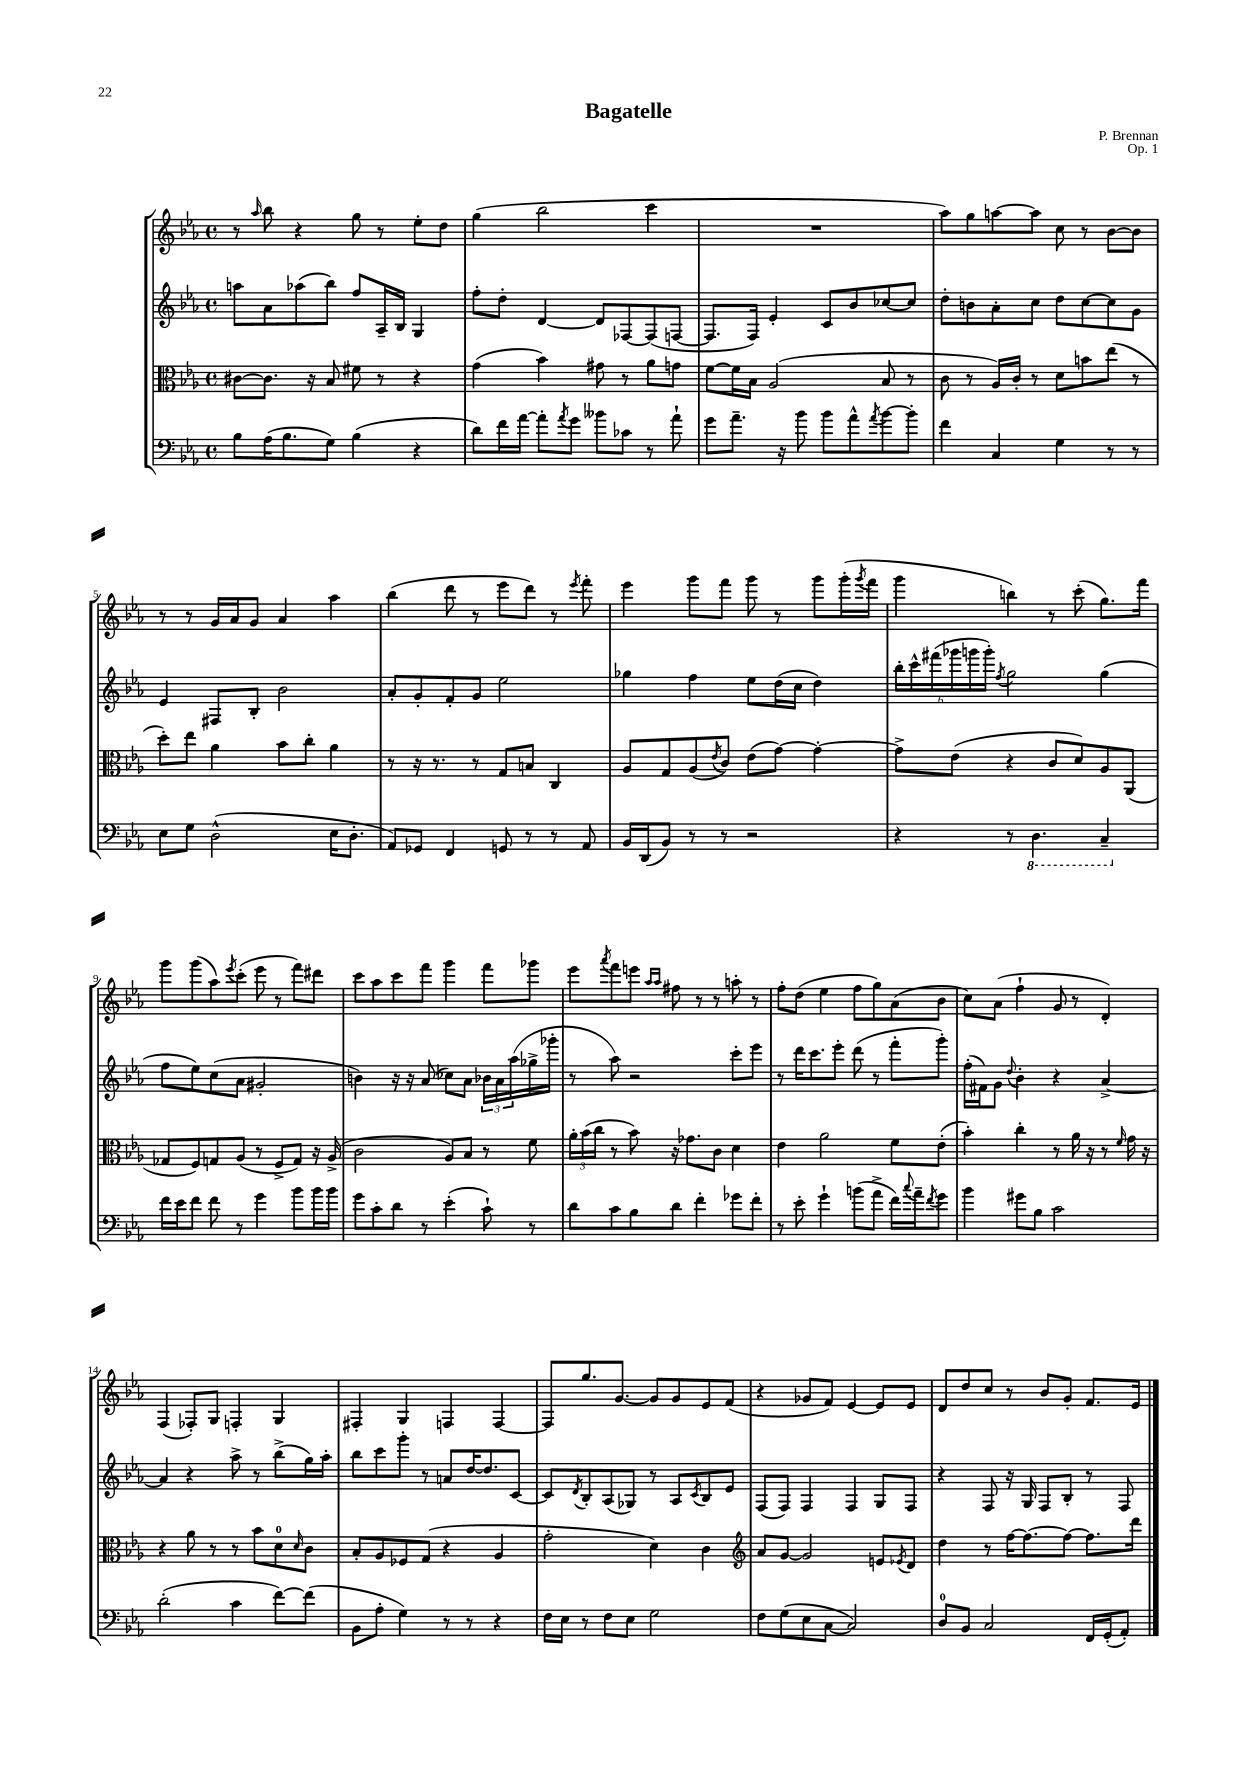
\header { title = "Bagatelle" composer = "P. Brennan" opus = "Op. 1" }
<<
\new StaffGroup <<
\new Staff = "s0" {
    \clef treble \key ees \major \defaultTimeSignature \time 4/4
    r8 \grace { aes''16 } bes''8 r4 g''8 r8 ees''8-. d''8 |
    g''4( bes''2 c'''4 |
    R1 |
    aes''8) g''8 a''8~ a''8 c''8 r8 bes'8~ bes'8 |
    r8 r8 g'16 aes'16 g'8 aes'4 aes''4 |
    bes''4( d'''8 r8 ees'''8 d'''8) r8 \acciaccatura { ees'''8 } f'''8-. |
    ees'''4 g'''8 f'''8 g'''8 r8 g'''8 g'''16-.( \acciaccatura { g'''8 } f'''16 |
    g'''4 b''4) r8 c'''8-.( g''8.) f'''16 |
    g'''8 g'''8( aes''8) \acciaccatura { ees'''8 } c'''8-.( ees'''8 r8 f'''8) dis'''8 |
    c'''8 aes''8 c'''8 f'''8 g'''4 f'''8 ges'''8 |
    ees'''8 \acciaccatura { aes'''8 } f'''8 e'''8 \grace { aes''16 aes''16 } fis''8 r8 r8 a''8-. r8 |
    f''8-. d''8( ees''4 f''8 g''8) aes'8( bes'8 |
    c''8) aes'8( f''4-! g'8 r8 d'4-.) |
    f4( fes8-.) g8 f4-. g4 |
    fis4-. g4 f4 f4~ |
    f8 g''8. g'8.~ g'8 g'8 ees'8 f'8( |
    r4 ges'8 f'8) ees'4~ ees'8 ees'8 |
    d'8 d''8 c''8 r8 bes'8 g'8-. f'8. ees'16 \bar "|." |
}
\new Staff = "s1" {
    \clef treble \key ees \major \defaultTimeSignature \time 4/4
    a''8 aes'8 aes''8( bes''8) f''8 aes16-- bes16 g4 |
    f''8-. d''8-. d'4~ d'8 fes8~ fes8( f8~ |
    f8. f16) ees'4-. c'8 bes'8 ces''8~ ces''8 |
    d''8-. b'8 aes'8-. c''8 d''8 c''8~ c''8 g'8 |
    ees'4 fis8 bes8-. bes'2 |
    aes'8-. g'8-. f'8-. g'8 ees''2 |
    ges''4 f''4 ees''8 d''16( c''16 d''4) |
    \tuplet 6/4 { bes''16-. c'''16-^ fis'''16( ges'''16 g'''16 g'''16-.) } \acciaccatura { f''8 } g''2 g''4( |
    f''8 ees''8) c''8( aes'8 gis'2-. |
    b'4) r16 r16 aes'8( ces''8) aes'8 \tuplet 3/2 { bes'16 aes'16 aes''16( } ges''16-> ges'''16-. |
    r8 aes''8) r2 c'''8-. ees'''8 |
    r8 d'''16 c'''8. ees'''8-. d'''8( r8 f'''8-. g'''8-.) |
    f''16-.( fis'16) g'8 \appoggiatura { d''8 } bes'4-. r4 aes'4~-> |
    aes'4 r4 aes''8-> r8 bes''8->( g''16) aes''16-. |
    bes''8 c'''8 g'''8-. r8 a'8 d''16~ d''8. c'8~ |
    c'8 \acciaccatura { d'8 } bes8-. aes8( ges8) r8 aes8 \acciaccatura { c'8 } bes8 ees'8 |
    f8( f8) f4 f4 g8 f8 |
    r4 f8 r16 g16 f8 bes8-. r8 f8 \bar "|." |
}
\new Staff = "s2" {
    \clef alto \key ees \major \defaultTimeSignature \time 4/4
    cis'8~ cis'8. r16 bes8 fis'8 r8 r4 |
    g'4( bes'4) gis'8 r8 aes'8 g'8 |
    f'8~ f'16 bes16 aes2( bes8 r8 |
    c'8 r8 aes16) c'16-. r8 d'8 b'8 ees''8( r8 |
    d''8-.) ees''8 aes'4 bes'8 c''8-. aes'4 |
    r8 r16 r8. r8 g8 b8 c4 |
    aes8 g8 aes8( \acciaccatura { ees'8 } c'8) ees'8( g'8~) g'4~-. |
    g'8-> ees'8( r4 c'8 d'8) aes8 aes,8( |
    ges8 f8) g8 aes8( r8 f8-> g8) r16 aes16->( |
    c'2 aes8) bes8 r8 f'8 |
    \tuplet 3/2 { aes'16-. bes'16( c''16 } r8 bes'8) r16 ges'8. c'8 d'4 |
    ees'4 aes'2 f'8 ees'8-.( |
    bes'4-.) c''4-. r8 aes'16 r16 r8 \grace { f'16 } g'16 r16 |
    r4 aes'8 r8 r8 bes'8 d'8-0 \grace { d'16 } c'8 |
    bes8-. aes8 fes8 g8( r4 aes4 |
    g'2-. d'4) c'4 |
    \clef treble aes'8 g'8~ g'2 e'8 \acciaccatura { ees'8 } d'8 |
    d''4 r8 f''16~ f''8.~ f''8~ f''8. d'''16 \bar "|." |
}
\new Staff = "s3" {
    \clef bass \key ees \major \defaultTimeSignature \time 4/4
    bes8 aes16( bes8. g8) bes4( r4 |
    d'8) f'16 aes'16~ aes'8-. \acciaccatura { aes'8 } g'8 beses'8 ces'8 r8 aes'8-! |
    g'8 aes'8.-- r16 bes'8 bes'8 aes'8-^ \acciaccatura { aes'8 } bes'8~ bes'8-. |
    f'4 c4 g4 r8 r8 |
    ees8 g8 d2-^( ees16 d8.-. |
    aes,8) ges,8 f,4 g,8 r8 r8 aes,8 |
    bes,16 d,16( bes,8) r8 r8 r2 |
    r4 r8 \ottava #-1 d,4. c,4-- \ottava #0 |
    f'16 ees'16 f'8 f'8 r8 g'4 bes'8 bes'16 bes'16 |
    g'8 c'8-. d'8 r8 ees'4-.( c'8-!) r8 |
    d'8 c'8 bes8 d'8 f'4-. ges'8 f'8-. |
    r8 ees'8-. g'4-! b'8( aes'8-> f'16) \appoggiatura { c''8 } aes'16-- \acciaccatura { f'8 } g'8 |
    bes'4 gis'8 bes8 c'2 |
    d'2-.( c'4 f'8~) f'8( |
    bes,8 aes8-. g4) r8 r8 r4 |
    f16 ees16 r8 f8 ees8 g2 |
    f8 g8( ees8 c8~ c2) |
    d8-0 bes,8 c2 f,16 g,16-.( aes,8-.) \bar "|." |
}
>>
>>
